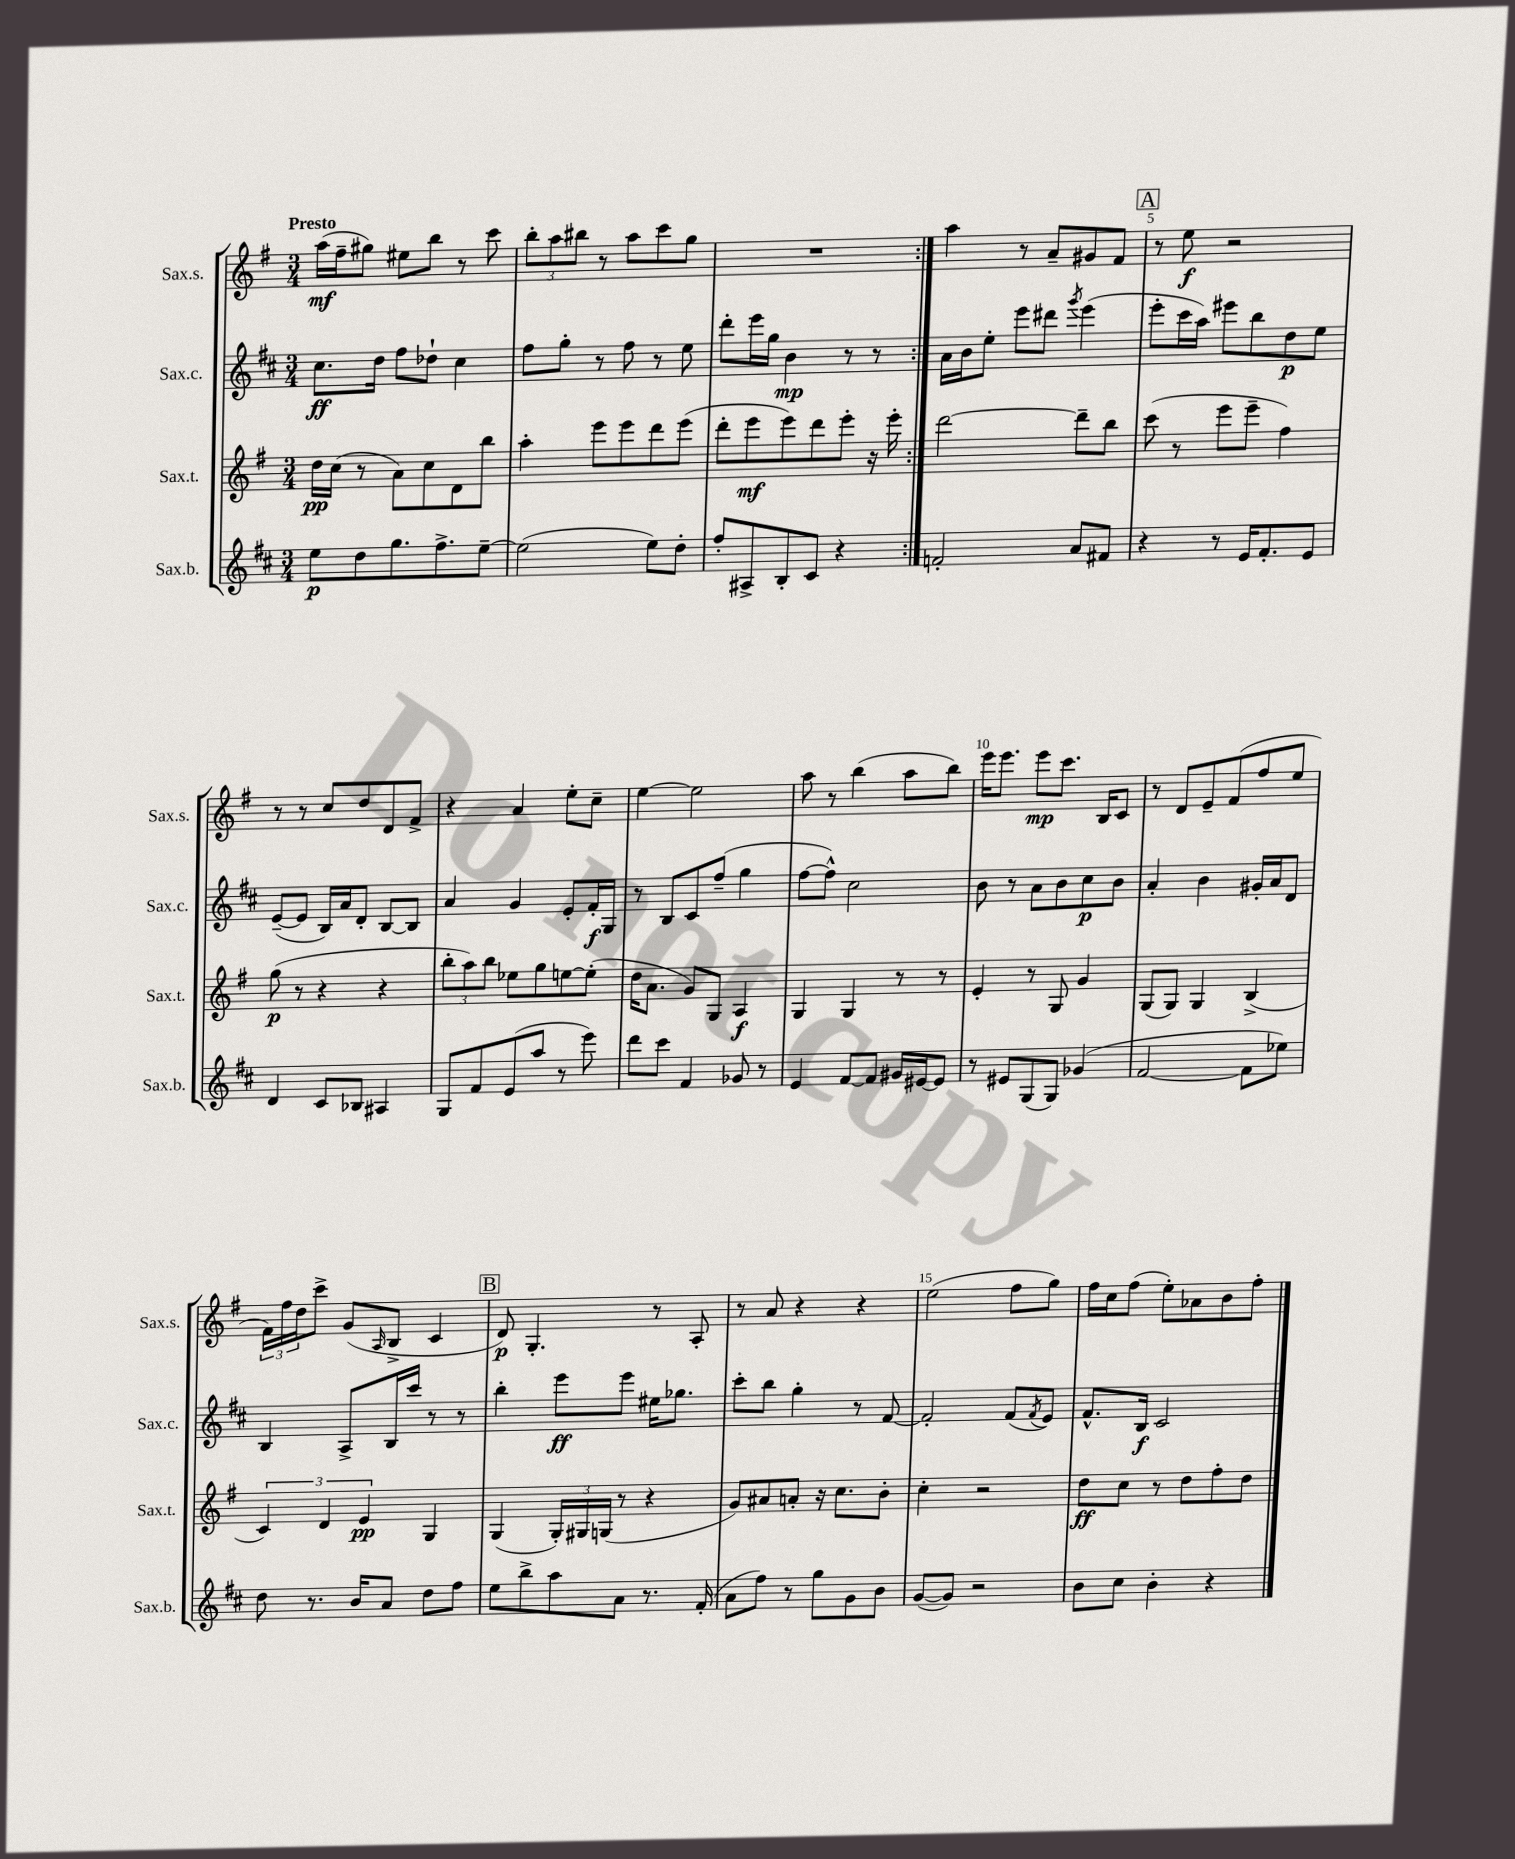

**kern	**kern	**kern	**kern
*staff4	*staff3	*staff2	*staff1
*clefG2	*clefG2	*clefG2	*clefG2
*k[f#c#]	*k[f#]	*k[f#c#]	*k[f#]
*M3/4	*M3/4	*M3/4	*M3/4
8ee	16dd	8.cc#	(16aa
.	(16cc	.	16ff#~
8dd	8r	.	8gg#)
.	.	16dd	.
8.gg	8a)	8ff#	8ee#
.	8cc	8dd-`	8bb
8.ff#^	.	.	.
.	8d	4cc#	8r
[8ee~	8bb	.	8ccc
=	=	=	=
(2ee]	4aa'	8ff#	12bb'
.	.	.	12aa
.	.	8gg'	.
.	.	.	12bb#
.	8eee	8r	8r
.	8eee	8ff#	8aa
8ee)	8ddd	8r	8ccc
8dd'	(8eee	8ee	8gg
=	=	=	=
8ff#'	8ddd'	8ddd'	2.r
8A#^	8eee	16eee	.
.	.	16gg	.
8B'	8eee)	4b	.
8c#	8ddd	.	.
4r	8eee'	8r	.
.	16r	8r	.
.	16eee'	.	.
=:|!	=:|!	=:|!	=:|!
2f'	[2ddd	16a	4aa
.	.	16b	.
.	.	8ee'	.
.	.	8eee	8r
.	.	8ddd#	8a~
.	.	8qggg	.
8a	8ddd~]	(4eee	8g#
8f#	8bb	.	8f#
=	=	=	=
4r	(8ccc	8eee'	8r
.	8r	16ccc#	8ee
.	.	16aa)	.
8r	8eee	8eee#	2r
16e	8eee~	8bb	.
8.f#'	.	.	.
.	4ff#)	8dd	.
8e	.	8ee	.
=	=	=	=
4d	(8gg	([8e~	8r
.	8r	8e]	8r
8c#	4r	16B)	8cc
.	.	16a	.
8B-	.	8d'	8dd
4A#	4r	[8B	8d
.	.	8B]	8f#^
=	=	=	=
8G	12bb'	4a	4r
.	12aa)	.	.
8f#	.	.	.
.	12bb	.	.
(8e	8ee-	4g	4a
8aa	8gg	.	.
8r	[8ee	8e'	8ee'
8eee)	(8ee']	16f#'	8cc~
.	.	16G	.
=	=	=	=
8ddd	16dd	8r	[4ee
.	8.a	.	.
8ccc#	.	8B	.
4f#	8g)	8c#	2ee]
.	8G	(8ff#~	.
8g-	4A	4gg	.
8r	.	.	.
=	=	=	=
4e	4G	[8ff#	8aa
.	.	8ff#^^])	8r
[8f#	4G	2cc#	(4bb
8f#]	.	.	.
16g#	8r	.	8aa
[16e#	.	.	.
8e#]	8r	.	8bb)
=	=	=	=
8r	4e'	8b	16eee
.	.	.	8.eee
8e#	.	8r	.
(8G	8r	8a	8eee
8G)	8G	8b	8.ccc
(4g-	4g	8cc#	.
.	.	.	16B
.	.	8b	8c
=	=	=	=
[2f#	(8G	4a'	8r
.	8G)	.	8d
.	4G	4b	8e~
.	.	.	(8f#
8f#]	(4B^	16g#'	8ff#
.	.	16a	.
8ee-)	.	8d	8ee
=	=	=	=
8dd	6c)	4B	24f#)
.	.	.	24ff#
.	.	.	24dd
8.r	.	.	8ccc^
.	6d	.	.
.	.	8A^	(8g
16b	.	.	.
.	6e	.	.
.	.	.	16qqA
8a	.	16B	8B^
.	.	16ccc#	.
8dd	4G	8r	4c
8ff#	.	8r	.
=	=	=	=
8ee	(4G	4bb'	8d)
8bb^	.	.	4.G'
8aa	24G')	8eee	.
.	24G#	.	.
.	(24G	.	.
8a	8r	8eee	.
8.r	4r	16ee#	8r
.	.	8.gg-	.
.	.	.	8A'
(16f#'	.	.	.
=	=	=	=
8a	8g)	8ccc#'	8r
8ff#)	8a#	8bb	8a
8r	8a'	4gg'	4r
8gg	16r	.	.
.	8.cc	.	.
8g	.	8r	4r
8b	8b'	[8f#	.
=	=	=	=
([8g	4cc'	2f#']	(2ee
8g])	.	.	.
2r	2r	.	.
.	.	(8f#	8ff#
.	.	8qf#	.
.	.	8e)	8gg)
=	=	=	=
8b	8dd	8.f#^^	16ff#
.	.	.	16cc
8cc#	8cc	.	(8ff#
.	.	16B	.
4b'	8r	2c#	8ee')
.	8dd	.	8a-
4r	8ff#'	.	8b
.	8dd	.	8ff#'
==	==	==	==
*-	*-	*-	*-
